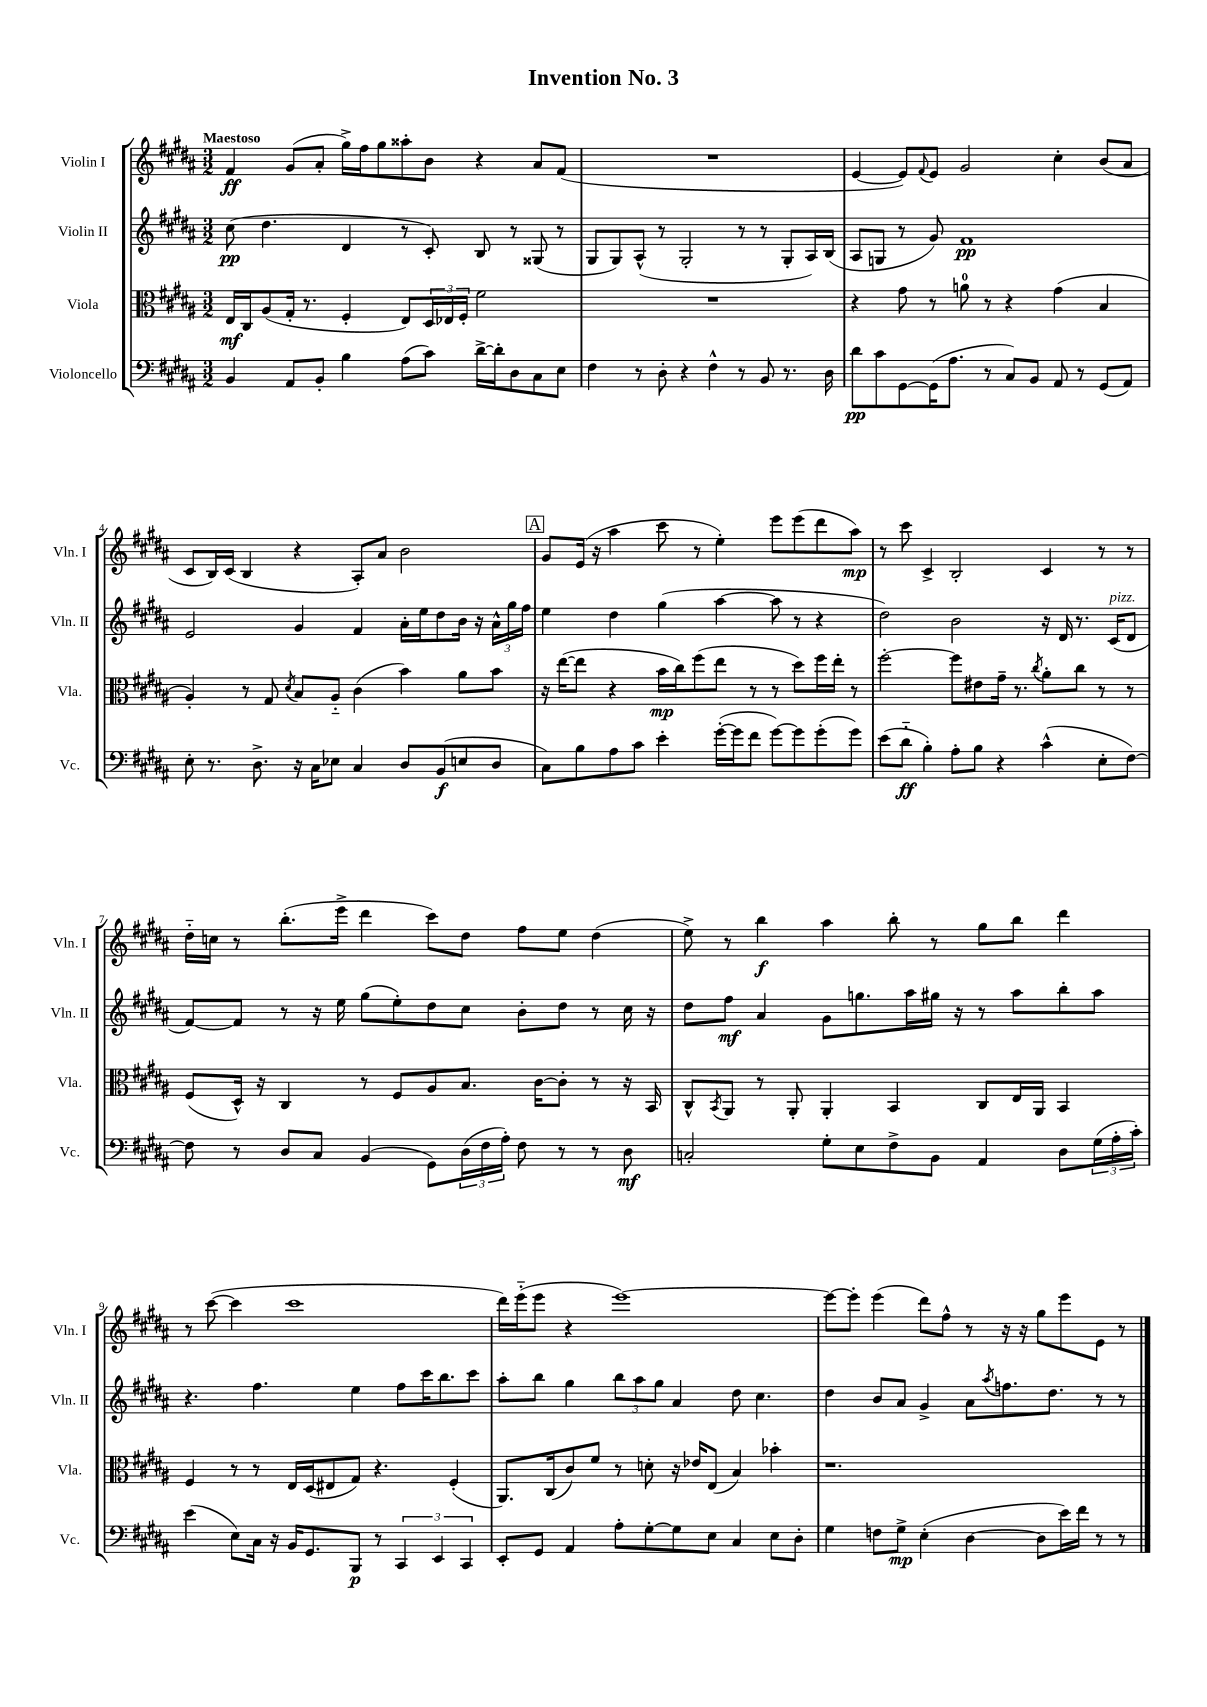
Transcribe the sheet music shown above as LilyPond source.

\header { title = "Invention No. 3" }
<<
\new StaffGroup <<
\new Staff = "s0" \with { instrumentName = "Violin I" shortInstrumentName = "Vln. I" } {
    \clef treble \key b \major \numericTimeSignature \time 3/2 \tempo "Maestoso"
    fis'4\ff gis'8( ais'8-. gis''16->) fis''16 gis''8 aisis''8-. b'8 r4 ais'8 fis'8( |
    R1. |
    e'4~ e'8) \appoggiatura { fis'8 } e'8 gis'2 cis''4-. b'8( ais'8 |
    cis'8 b16) cis'16( b4 r4 ais8-.) ais'8 b'2 |
    \mark \markup { \box "A" } gis'8 e'16( r16 ais''4 cis'''8 r8 e''4-.) e'''8 e'''8( dis'''8 ais''8\mp) |
    r8 cis'''8 cis'4-> b2-. cis'4 r8 r8 |
    dis''16-_ c''16 r8 b''8.-.( e'''16-> dis'''4 cis'''8) dis''8 fis''8 e''8 dis''4( |
    e''8->) r8 b''4\f ais''4 b''8-. r8 gis''8 b''8 dis'''4 |
    r8 cis'''8~( cis'''4 cis'''1 |
    dis'''16) e'''16-_( e'''8 r4 e'''1~) |
    e'''8~ e'''8-. e'''4( dis'''8) fis''8-^ r8 r16 r16 gis''8 e'''8 e'8 r8 \bar "|." |
}
\new Staff = "s1" \with { instrumentName = "Violin II" shortInstrumentName = "Vln. II" } {
    \clef treble \key b \major \numericTimeSignature \time 3/2
    cis''8\pp( dis''4. dis'4 r8 cis'8-.) b8 r8 gisis8( r8 |
    gis8 gis8) ais8-^( r8 gis2-. r8 r8 gis8-. ais16) b16( |
    ais8 g8 r8 gis'8) fis'1\pp |
    e'2 gis'4 fis'4 ais'16-. e''16 dis''8 b'16 r16 \tuplet 3/2 { ais'16-^ gis''16 fis''16 } |
    \mark \markup { \box "A" } e''4 dis''4 gis''4( ais''4~ ais''8 r8 r4 |
    dis''2) b'2 r16 dis'16 r8. cis'16^\markup { \italic "pizz." }( dis'8 |
    fis'8~) fis'8 r8 r16 e''16 gis''8( e''8-.) dis''8 cis''8 b'8-. dis''8 r8 cis''16 r16 |
    dis''8 fis''8\mf ais'4 gis'8 g''8. ais''16 gis''16 r16 r8 ais''8 b''8-. ais''8 |
    r4. fis''4. e''4 fis''8 cis'''16 b''8. cis'''8 |
    ais''8-. b''8 gis''4 \tuplet 3/2 { b''8 ais''8 gis''8 } ais'4 dis''8 cis''4. |
    dis''4 b'8 ais'8 gis'4-> ais'8 \acciaccatura { ais''8 } f''8. dis''8. r8 r8 \bar "|." |
}
\new Staff = "s2" \with { instrumentName = "Viola" shortInstrumentName = "Vla." } {
    \clef alto \key b \major \numericTimeSignature \time 3/2
    e16\mf cis16 ais8( gis16-. r8. fis4-. e8) \tuplet 3/2 { dis16 ees16 fis16-. } fis'2 |
    R1. |
    r4 gis'8 r8 a'8-0 r8 r4 gis'4( b4 |
    ais4-.) r8 gis8 \acciaccatura { dis'8 } b8 ais8-_ cis'4( b'4) ais'8 b'8 |
    \mark \markup { \box "A" } r16 e''16~( e''8 r4 b'16\mp cis''16) fis''8( e''8 r8 r8 dis''8) fis''16 e''16-. r8 |
    fis''2~-. fis''8 eis'8 gis'16-- r8. \acciaccatura { cis''8 } ais'8-. cis''8 r8 r8 |
    fis8( dis16-^) r16 cis4 r8 fis8 ais8 b8. cis'16~ cis'8-. r8 r16 b,16 |
    cis8-^ \acciaccatura { b,8 } ais,8 r8 ais,8-. ais,4-. b,4 cis8 e16 ais,16 b,4 |
    fis4 r8 r8 e16 dis16( eis8 gis8) r4. fis4-.( |
    ais,8.) cis16( cis'8) fis'8 r8 d'8-. r16 ees'16 e8( b4) bes'4-. |
    r1. \bar "|." |
}
\new Staff = "s3" \with { instrumentName = "Violoncello" shortInstrumentName = "Vc." } {
    \clef bass \key b \major \numericTimeSignature \time 3/2
    b,4 ais,8 b,8-. b4 ais8( cis'8) dis'16~-> dis'16-. dis8 cis8 e8 |
    fis4 r8 dis8-. r4 fis4-^ r8 b,8 r8. dis16 |
    dis'8\pp cis'8 gis,8~ gis,16( ais8. r8 cis8) b,8 ais,8 r8 gis,8( ais,8) |
    e8-. r8. dis8.-> r16 cis16 ees8 cis4 dis8 b,8\f( e8 dis8 |
    \mark \markup { \box "A" } cis8) b8 ais8 cis'8 e'4-. gis'16~-.( gis'16 fis'8 gis'8~) gis'8 gis'8-.( gis'8) |
    e'8( dis'8-_\ff b4-.) ais8-. b8 r4 cis'4-^( e8-. fis8~) |
    fis8 r8 dis8 cis8 b,4( gis,8) \tuplet 3/2 { dis16( fis16 ais16-.) } fis8 r8 r8 dis8\mf |
    c2-. gis8-. e8 fis8-> b,8 ais,4 dis8 \tuplet 3/2 { gis16( ais16-. cis'16-.) } |
    e'4( e8) cis16 r16 b,16 gis,8. b,,8\p r8 \tuplet 3/2 { cis,4 e,4 cis,4 } |
    e,8-. gis,8 ais,4 ais8-. gis8~-. gis8 e8 cis4 e8 dis8-. |
    gis4 f8 gis8->\mp e4-.( dis4~ dis8 e'16) fis'16 r8 r8 \bar "|." |
}
>>
>>
